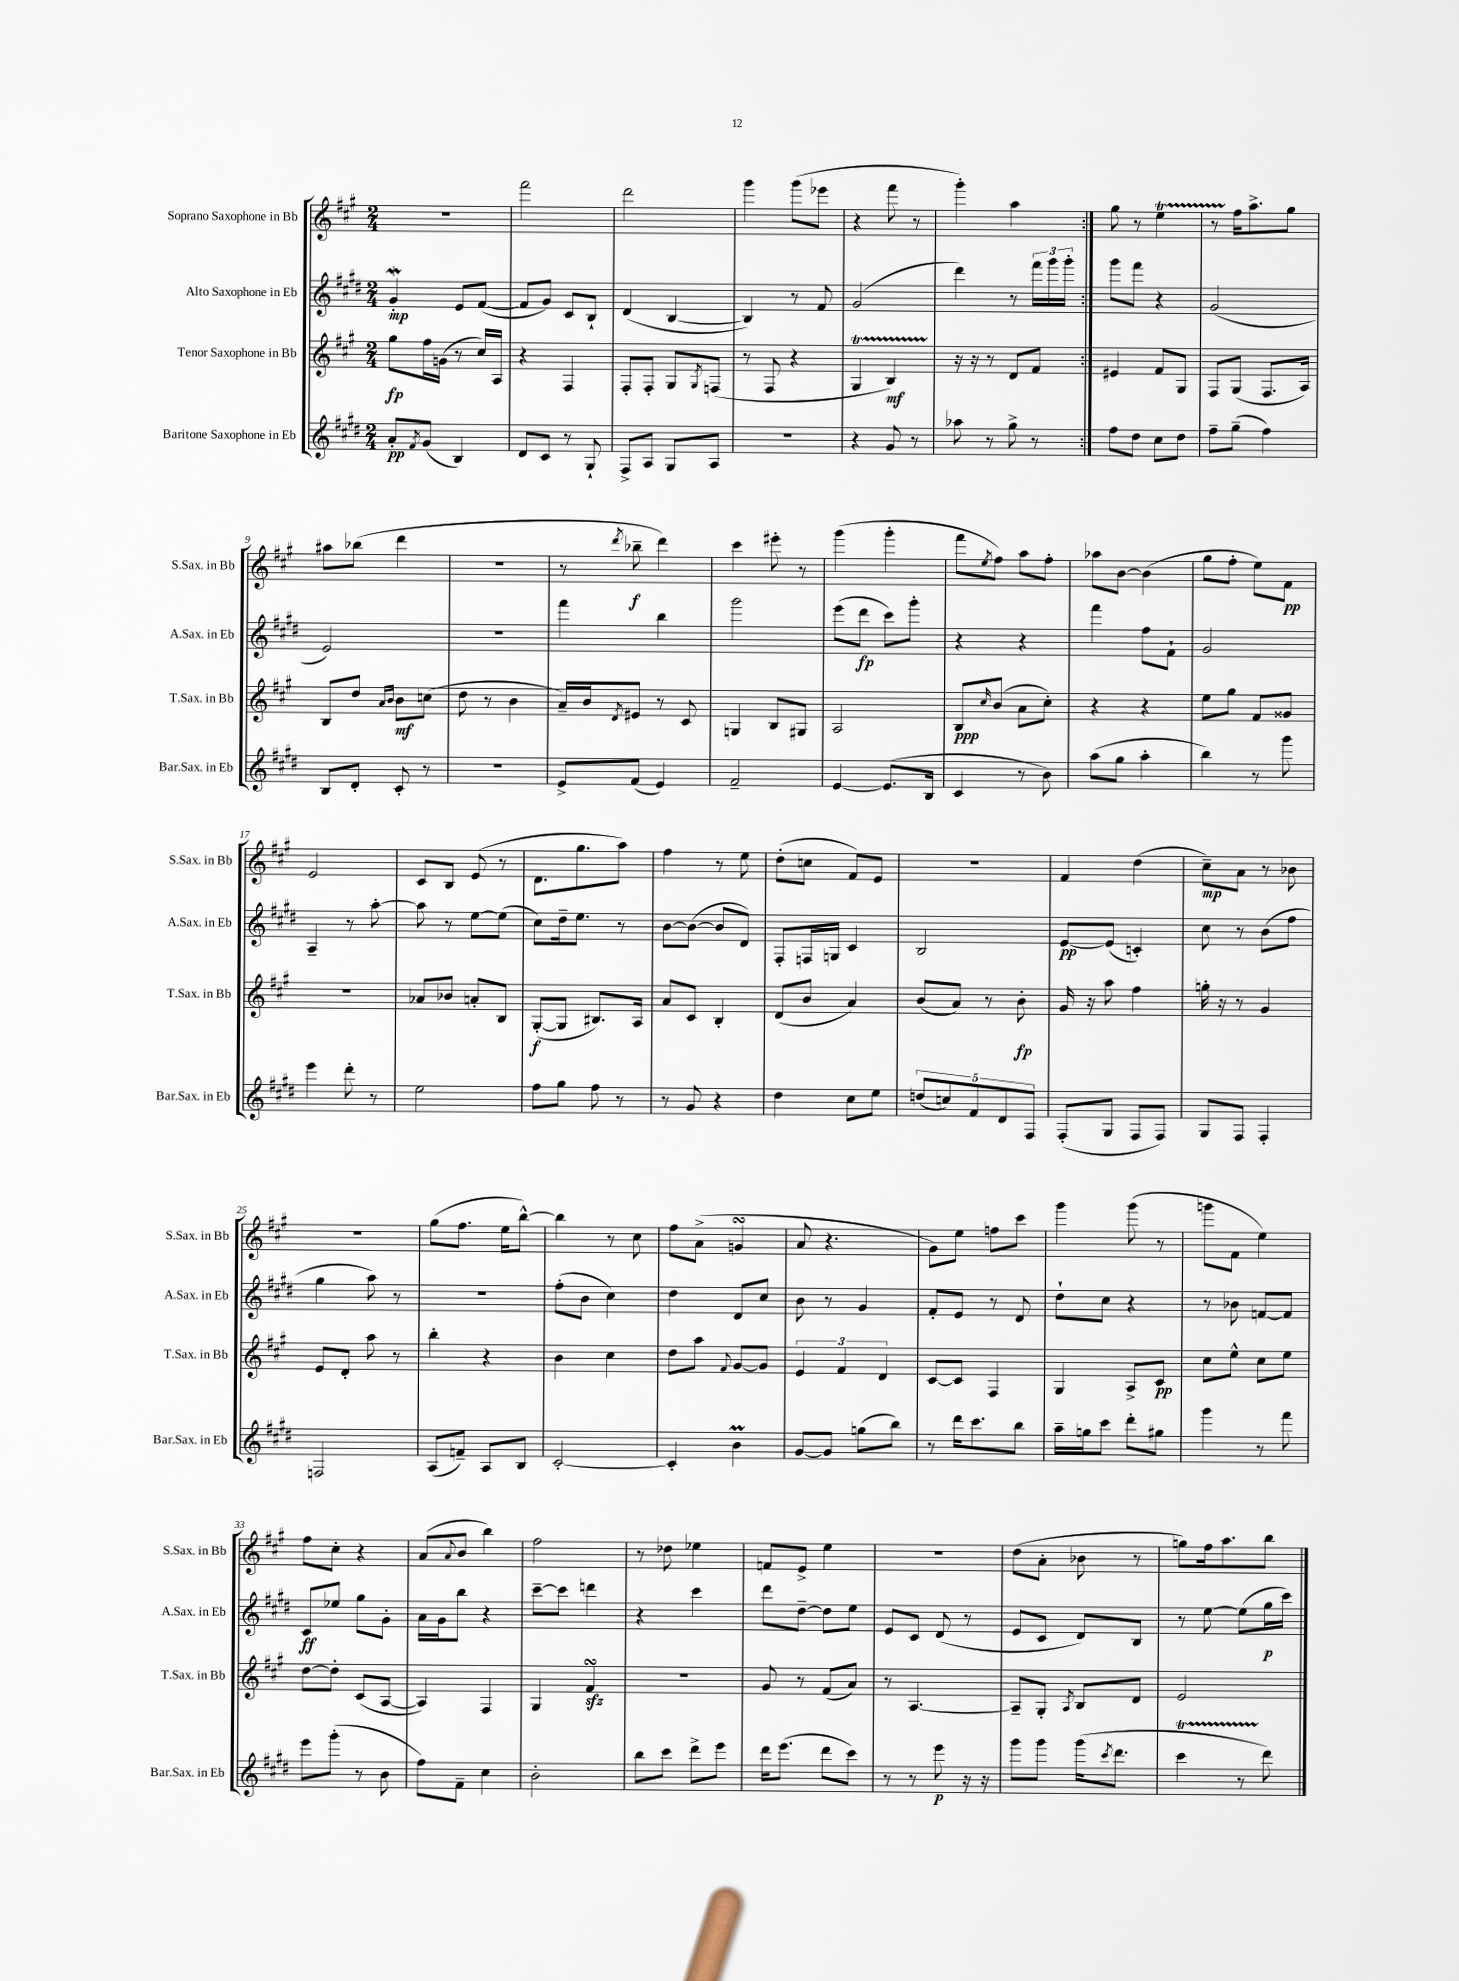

**kern	**dynam	**kern	**dynam	**kern	**dynam	**kern	**dynam
*part4	*part4	*part3	*part3	*part2	*part2	*part1	*part1
*staff4	*staff4	*staff3	*staff3	*staff2	*staff2	*staff1	*staff1
*I"Baritone Saxophone in Eb	*	*I"Tenor Saxophone in Bb	*	*I"Alto Saxophone in Eb	*	*I"Soprano Saxophone in Bb	*
*I'Bar.Sax. in Eb	*	*I'T.Sax. in Bb	*	*I'A.Sax. in Eb	*	*I'S.Sax. in Bb	*
*clefG2	*	*clefG2	*	*clefG2	*	*clefG2	*
*k[f#c#g#d#]	*	*k[f#c#g#]	*	*k[f#c#g#d#]	*	*k[f#c#g#]	*
*M2/4	*	*M2/4	*	*M2/4	*	*M2/4	*
=1	=1	=1	=1	=1	=1	=1	=1
8a'/L	pp	8gg#\L	fp	4g#W'/	mp	2r	.
8qf#/	.	.	.	.	.	.	.
(8g#/J	.	16ff#\L	.	.	.	.	.
.	.	(16gn\JJ	.	.	.	.	.
4B/)	.	8r	.	8e/L	.	.	.
.	.	16cc#/LL)	.	([8f#/J	.	.	.
.	.	16A/JJ	.	.	.	.	.
=2	=2	=2	=2	=2	=2	=2	=2
8d#/L	.	4r	.	8f#/L]	.	2fff#\	.
8c#/J	.	.	.	8g#/J)	.	.	.
8r	.	4F#/	.	8c#/L	.	.	.
8G#`/	.	.	.	8B`/J	.	.	.
=3	=3	=3	=3	=3	=3	=3	=3
8F#^/L	.	8F#'/L	.	(4d#/	.	2ddd\	.
8A/J	.	8F#'/J	.	.	.	.	.
8G#/L	.	8G#/L	.	[4B/	.	.	.
.	.	8qG#/	.	.	.	.	.
8A/J	.	(8Fn/J	.	.	.	.	.
=4	=4	=4	=4	=4	=4	=4	=4
2r	.	8r	.	4B/])	.	4ggg#\	.
.	.	8F#/	.	.	.	.	.
.	.	4r	.	8r	.	(8ggg#\L	.
.	.	.	.	8f#/	.	8eee-X\J	.
=5	=5	=5	=5	=5	=5	=5	=5
4r	.	4G#t/	.	(2g#/	.	4r	.
8g#/	.	4BTTT/)	mf	.	.	8fff#\	.
8r	.	.	.	.	.	8r	.
=6	=6	=6	=6	=6	=6	=6	=6
8aa-X\	.	16r	.	4ddd#\)	.	4ggg#'\)	.
.	.	16r	.	.	.	.	.
8r	.	8r	.	.	.	.	.
8gg#^\	.	8d/L	.	8r	.	4aa\	.
8r	.	8f#/J	.	24fff#\LL	.	.	.
.	.	.	.	24ggg#\	.	.	.
.	.	.	.	24ggg#'\JJ	.	.	.
=7:|!	=7:|!	=7:|!	=7:|!	=7:|!	=7:|!	=7:|!	=7:|!
8ff#\L	.	4e#X/	.	8ggg#\L	.	8gg#\	.
8dd#\J	.	.	.	8fff#\J	.	8r	.
8cc#\L	.	8f#/L	.	4r	.	4eeT\	.
8dd#\J	.	8G#/J	.	.	.	.	.
=8	=8	=8	=8	=8	=8	=8	=8
8ff#~\L	.	8F#/L	.	(2g#/	.	8r	.
(8gg#~\J	.	(8G#/J	.	.	.	16ff#\KL	.
.	.	.	.	.	.	8.aa^\	.
4ff#\)	.	8.F#/L	.	.	.	.	.
.	.	.	.	.	.	8gg#\J	.
.	.	16A/Jk)	.	.	.	.	.
!!LO:LB:g=z
=9	=9	=9	=9	=9	=9	=9	=9
8B/L	.	8B/L	.	2e/)	.	8aa#X\L	.
8d#'/J	.	8dd/J	.	.	.	(8bb-X\J	.
.	.	16qqa/LL	.	.	.	.	.
.	.	16qqb/JJ	.	.	.	.	.
8c#'/	.	8b\L	mf	.	.	4ddd\	.
8r	.	(8ccn\J	.	.	.	.	.
=10	=10	=10	=10	=10	=10	=10	=10
2r	.	8dd\	.	2r	.	2r	.
.	.	8r	.	.	.	.	.
.	.	4b\	.	.	.	.	.
=11	=11	=11	=11	=11	=11	=11	=11
8e^/L	.	16a~/LL)	.	4fff#\	.	8r	.
.	.	16b/J	.	.	.	.	.
.	.	8qd/	.	.	.	8qddd/	.
(8f#/J	.	8e#X/J	.	.	.	8bb-X~\	f
4e/)	.	8r	.	4bb\	.	4ddd\)	.
.	.	8c#/	.	.	.	.	.
=12	=12	=12	=12	=12	=12	=12	=12
2f#~/	.	4Gn/	.	2ggg#\	.	4ccc#\	.
.	.	8B/L	.	.	.	8eee#X'\	.
.	.	8G#X/J	.	.	.	8r	.
=13	=13	=13	=13	=13	=13	=13	=13
[4e/	.	2A/	.	(8eee\L	.	(4ggg#\	.
.	.	.	.	8ddd#\J	fp	.	.
(8.e/L]	.	.	.	8ccc#\L)	.	4ggg#'\	.
.	.	.	.	8ggg#'\J	.	.	.
16B/Jk	.	.	.	.	.	.	.
=14	=14	=14	=14	=14	=14	=14	=14
4c#/	.	8B/L	ppp	4r	.	8fff#\L	.
.	.	16qqcc#/	.	.	.	8qee/	.
.	.	(8b/J	.	.	.	8ff#\J)	.
8r	.	8a\L	.	4r	.	8aa\L	.
8b\)	.	8cc#'\J)	.	.	.	8ff#'\J	.
=15	=15	=15	=15	=15	=15	=15	=15
(8aa\L	.	4r	.	4fff#\	.	8aa-X\L	.
8gg#\J	.	.	.	.	.	[8b\J	.
4aa'\	.	4r	.	8ff#\L	.	(4b\]	.
.	.	.	.	8f#`\J	.	.	.
=16	=16	=16	=16	=16	=16	=16	=16
4bb\)	.	8ee\L	.	2g#/	.	8gg#\L	.
.	.	8gg#\J	.	.	.	8ff#'\J	.
8r	.	8f#/L	.	.	.	8ee\L)	.
8ggg#\	.	8g##X/J	.	.	.	8f#\J	pp
!!LO:LB:g=z
=17	=17	=17	=17	=17	=17	=17	=17
4eee\	.	2r	.	4A~/	.	2e/	.
8ddd#'\	.	.	.	8r	.	.	.
8r	.	.	.	[8aa'\	.	.	.
=18	=18	=18	=18	=18	=18	=18	=18
2ee\	.	8a-X/L	.	8aa\]	.	8c#/L	.
.	.	8b-X/J	.	8r	.	8B/J	.
.	.	8an'/L	.	[8ee\L	.	(8e/	.
.	.	8B/J	.	(8ee\J]	.	8r	.
=19	=19	=19	=19	=19	=19	=19	=19
8ff#\L	.	([8G#'/L	f	8cc#\L)	.	8.d\L	.
8gg#\J	.	8G#/J]	.	16dd#~\k	.	.	.
.	.	.	.	8.ee\J	.	8.gg#\	.
8ff#\	.	8.B#X/L)	.	.	.	.	.
8r	.	.	.	8r	.	8aa\J)	.
.	.	16A/Jk	.	.	.	.	.
=20	=20	=20	=20	=20	=20	=20	=20
8r	.	8a/L	.	[8b\L	.	4ff#\	.
8g#/	.	8c#/J	.	(8b\J_	.	.	.
4r	.	4B'/	.	8b/L]	.	8r	.
.	.	.	.	8d#/J)	.	8ee\	.
=21	=21	=21	=21	=21	=21	=21	=21
4dd#\	.	(8d/L	.	8F#'/L	.	(8dd'\L	.
.	.	8b/J	.	16Fn/L	.	8ccn\J	.
.	.	.	.	16Gn/JJ	.	.	.
8cc#\L	.	4a/)	.	4c#/	.	8f#/L)	.
8ee\J	.	.	.	.	.	8e/J	.
=22	=22	=22	=22	=22	=22	=22	=22
(10ddn/L	.	(8b/L	.	2B/	.	2r	.
10ccn/)	.	.	.	.	.	.	.
.	.	8a/J)	.	.	.	.	.
10f#/	.	.	.	.	.	.	.
.	.	8r	.	.	.	.	.
10d#/	.	.	.	.	.	.	.
.	.	8b'\	fp	.	.	.	.
10F#/J	.	.	.	.	.	.	.
=23	=23	=23	=23	=23	=23	=23	=23
(8F#'/L	.	16g#/	.	[8e/L	pp	4f#/	.
.	.	16r	.	.	.	.	.
8G#/J	.	8aa\	.	(8e/J]	.	.	.
8F#/L	.	4ff#\	.	4cn'/)	.	(4dd\	.
8F#/J)	.	.	.	.	.	.	.
=24	=24	=24	=24	=24	=24	=24	=24
8G#/L	.	16ggn'\	.	8cc#\	.	8cc#~\L)	mp
.	.	16r	.	.	.	.	.
8F#/J	.	8r	.	8r	.	8a\J	.
4F#'/	.	4g#/	.	(8b\L	.	8r	.
.	.	.	.	8ff#\J	.	8b-X\	.
!!LO:LB:g=z
=25	=25	=25	=25	=25	=25	=25	=25
2Fn/	.	8e/L	.	4gg#\	.	2r	.
.	.	8d'/J	.	.	.	.	.
.	.	8aa\	.	8aa\)	.	.	.
.	.	8r	.	8r	.	.	.
=26	=26	=26	=26	=26	=26	=26	=26
(8A/L	.	4bb'\	.	2r	.	(8gg#\L	.
8fn~/J)	.	.	.	.	.	8.ff#\J	.
8A/L	.	4r	.	.	.	.	.
.	.	.	.	.	.	16ee\KL	.
8B/J	.	.	.	.	.	[8bb^^\J)	.
=27	=27	=27	=27	=27	=27	=27	=27
[2c#'/	.	4b\	.	(8ff#'\L	.	4bb\]	.
.	.	.	.	8b\J	.	.	.
.	.	4cc#\	.	4cc#\)	.	8r	.
.	.	.	.	.	.	8cc#\	.
=28	=28	=28	=28	=28	=28	=28	=28
4c#'/]	.	8dd\L	.	4dd#\	.	8ff#\L	.
.	.	8aa\J	.	.	.	(8a^\J	.
.	.	8qqf#/	.	.	.	.	.
4bM\	.	[8g#/L	.	8d#/L	.	4gnsSSs/	.
.	.	8g#/J]	.	8cc#/J	.	.	.
=29	=29	=29	=29	=29	=29	=29	=29
[8g#/L	.	6e/	.	8b\	.	8a/	.
8g#/J]	.	.	.	8r	.	4.r	.
.	.	6f#/	.	.	.	.	.
(8ggn\L	.	.	.	4g#/	.	.	.
.	.	6d/	.	.	.	.	.
8bb\J)	.	.	.	.	.	.	.
=30	=30	=30	=30	=30	=30	=30	=30
8r	.	[8c#/L	.	8f#'/L	.	8g#\L)	.
16ddd#\KL	.	8c#/J]	.	8e/J	.	8ee\J	.
8.ccc#\	.	.	.	.	.	.	.
.	.	4F#/	.	8r	.	8ffn\L	.
8bb\J	.	.	.	8d#/	.	8ccc#\J	.
=31	=31	=31	=31	=31	=31	=31	=31
16aa~\LL	.	4G#/	.	8dd#`\L	.	4ggg#\	.
16ggn\J	.	.	.	.	.	.	.
8ccc#\J	.	.	.	8cc#\J	.	.	.
8ddd#'\L	.	8A^/L	.	4r	.	(8ggg#\	.
8gg#X\J	.	8c#/J	pp	.	.	8r	.
=32	=32	=32	=32	=32	=32	=32	=32
4ggg#\	.	8cc#\L	.	8r	.	8gggn\L	.
.	.	8ee^^\J	.	8b-X\	.	8f#\J	.
8r	.	8cc#\L	.	[8fn/L	.	4ee\)	.
8fff#\	.	8ee\J	.	8f/J]	.	.	.
!!LO:LB:g=z
=33	=33	=33	=33	=33	=33	=33	=33
8eee\L	.	[8dd\L	.	8c#/L	ff	8ff#\L	.
(8ggg#'\J	.	8dd'\J]	.	8ee-X/J	.	8cc#'\J	.
8r	.	(8c#/L	.	8gg#\L	.	4r	.
8b\	.	[8A/J	.	8g#'\J	.	.	.
=34	=34	=34	=34	=34	=34	=34	=34
8ff#\L)	.	4A/])	.	16a\LL	.	(8a/L	.
.	.	.	.	16g#\J	.	.	.
.	.	.	.	.	.	8qqa/	.
8f#~\J	.	.	.	8bb\J	.	8b/J	.
4cc#\	.	4F#/	.	4r	.	4bb\)	.
=35	=35	=35	=35	=35	=35	=35	=35
2b'\	.	4G#/	.	[8ccc#~\L	.	2ff#\	.
.	.	.	.	8ccc#\J]	.	.	.
.	.	4f#zzsSSS/	.	4dddn\	.	.	.
=36	=36	=36	=36	=36	=36	=36	=36
8bb\L	.	2r	.	4r	.	8r	.
8ccc#\J	.	.	.	.	.	8dd-X\	.
8ddd#^\L	.	.	.	4ccc#\	.	4ee-X\	.
8eee\J	.	.	.	.	.	.	.
=37	=37	=37	=37	=37	=37	=37	=37
16ddd#\KL	.	8g#/	.	8ddd#\L	.	8fn/L	.
(8.eee\J	.	.	.	.	.	.	.
.	.	8r	.	[8dd#~\J	.	8e^/J	.
8ddd#\L	.	(8f#/L	.	8dd#\L]	.	4ee\	.
8ccc#\J)	.	8a/J)	.	8ee\J	.	.	.
=38	=38	=38	=38	=38	=38	=38	=38
8r	.	8r	.	8e/L	.	2r	.
8r	.	[4.A/	.	8c#/J	.	.	.
8eee\	p	.	.	(8d#/	.	.	.
16r	.	.	.	8r	.	.	.
16r	.	.	.	.	.	.	.
=39	=39	=39	=39	=39	=39	=39	=39
8ggg#\L	.	8A~/L]	.	8e/L	.	(8dd\L	.
8ggg#\J	.	8G#'/J	.	8c#/J	.	8a'\J	.
.	.	8qA/	.	.	.	.	.
(16ggg#\KL	.	8B/L	.	8d#/L)	.	8b-X\	.
8qccc#/	.	.	.	.	.	.	.
8.ddd#\J	.	.	.	.	.	.	.
.	.	8d/J	.	8B/J	.	8r	.
=40	=40	=40	=40	=40	=40	=40	=40
4ccc#T\	.	2e/	.	8r	.	8ggn\L)	.
.	.	.	.	[8ee\	.	16ff#\k	.
.	.	.	.	.	.	8.aa\	.
8r	.	.	.	(8ee\L]	.	.	.
8ddd#\)	.	.	.	16gg#\L	p	8bb\J	.
.	.	.	.	16ccc#\JJ)	.	.	.
==	==	==	==	==	==	==	==
*-	*-	*-	*-	*-	*-	*-	*-
